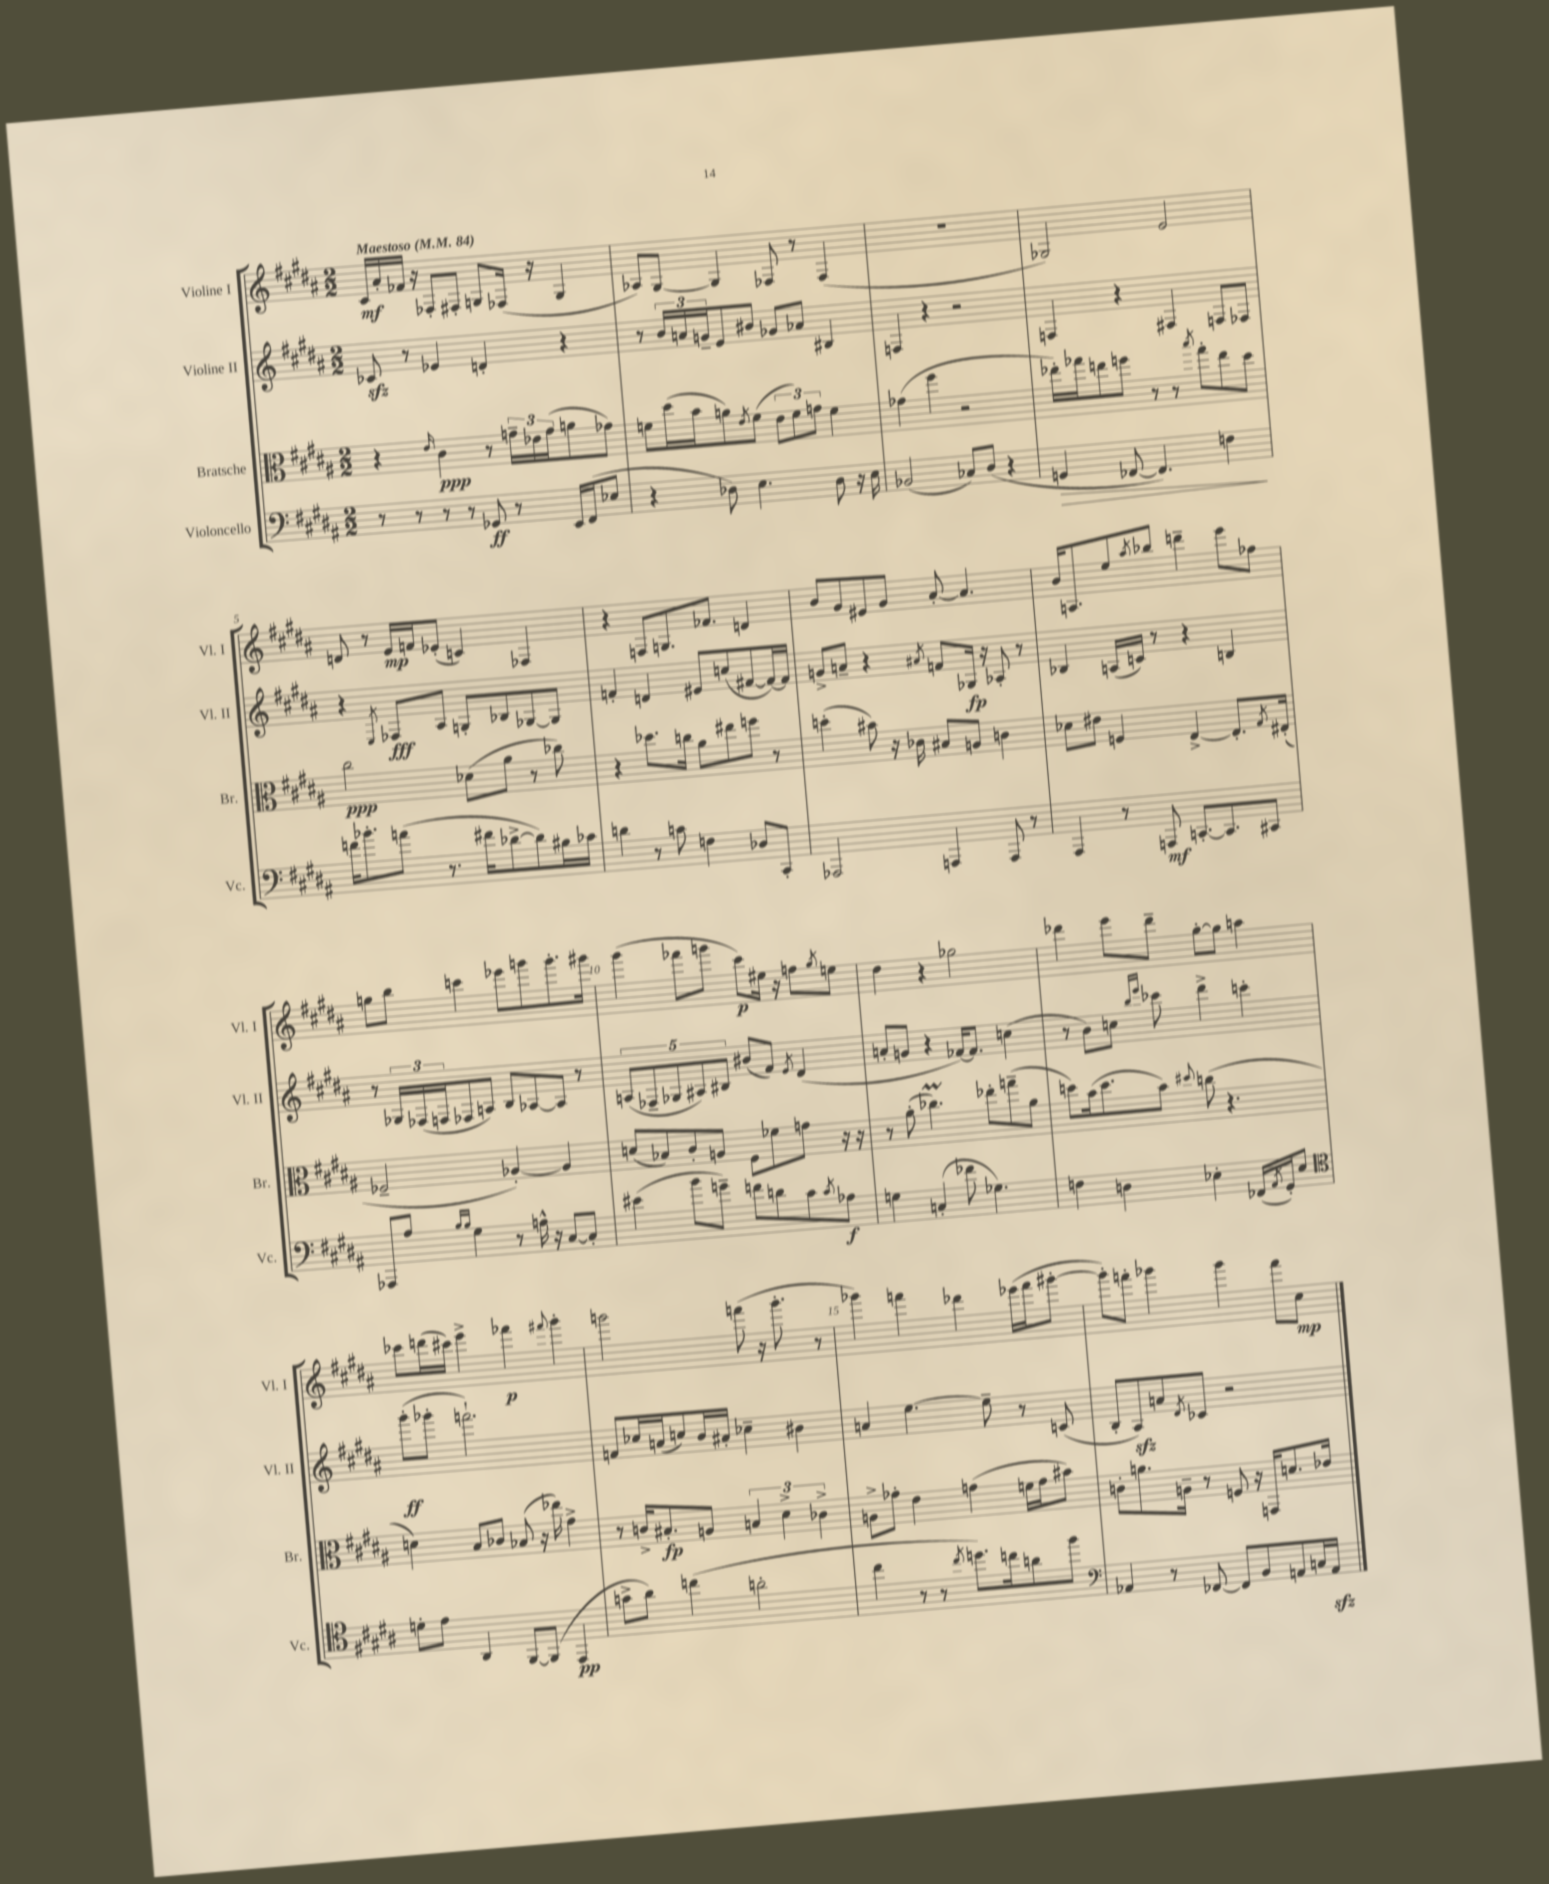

**kern	**kern	**kern	**kern
*staff4	*staff3	*staff2	*staff1
*clefF4	*clefC3	*clefG2	*clefG2
*k[f#c#g#d#a#]	*k[f#c#g#d#a#]	*k[f#c#g#d#a#]	*k[f#c#g#d#a#]
*M2/2	*M2/2	*M2/2	*M2/2
*MM84	*MM84	*MM84	*MM84
8r	4r	8c-/	16c#/LL
.	.	.	16a#'/
8r	.	8r	16f-/JJ
.	.	.	16r
.	16qqe/	.	.
8r	4c#\	4e-/	8F-'/L
8r	.	.	8F#'/J
8GG-/	8r	4d'/	8G/L
8r	24g~\LL	.	(16F-/Jk
.	24e-\	.	.
.	.	.	16r
.	(24g\J	.	.
16EE/LL	8a\	4r	4G/
(16FF#/J	.	.	.
8E-/J	8g-\J)	.	.
=	=	=	=
4r	8f\L	8r	8A-/L)
.	(16dd#\L	24b/LL	[8G#/J
.	.	24a/	.
.	16b\J	.	.
.	.	24g~/J	.
8D-\)	8a\)	8e/	4G#/]
.	8qe/	.	.
4.E\	(8f\J	8b#/J	.
.	12e\L	8g-/L	8F-/
.	12f\)	.	.
.	.	8a-/J	8r
.	12g\J	.	.
8D-\	4f\	4B#/	(4F-/
16r	.	.	.
16E\	.	.	.
=	=	=	=
(2BB-/	(4g-\	4F/	1r
.	4ff#\	4r	.
8C-/L)	2r	2r	.
(8D#/J	.	.	.
4r	.	.	.
=	=	=	=
4GG/	16ee-'\LL)	4F/	2G-/)
.	16gg-\J	.	.
.	8ee\	.	.
[8FF-/	8ff\J	4r	.
4.FF-/])	8r	.	.
.	8r	4F#/	2e/
.	8qbb/	.	.
.	8gg-'\L	.	.
4F\	8ee\	8F/L	.
.	8dd#\J	8F-/J	.
=	=	=	=
16f\LK	2cc#\	4r	8d/
8.b-'\	.	.	.
.	.	.	8r
.	.	8qE/	.
(8a\J	.	8F-/L	16e/LL
.	.	.	16f/J
8.r	.	8A#/J	(8e-'/J
.	(8d-\L	8G'/L	4c/)
16f#\LK	.	.	.
[8d-^\	8a#\J	8B-/	.
8d-\])	8r	[8G-/	4F-/
16B#\L	8cc-\)	8G-/]J	.
16c-\JJ	.	.	.
=	=	=	=
4d\	4r	4f'/	4r
8r	8.dd-\L	4d/	8F/L
8c\	.	.	8.G/
.	16cc\Jk	.	.
4F\	8a#\L	8e#/L	.
.	.	.	8.f-/J
.	8ee#\	(8cc/	.
8D-/L	8ff\J	[8f#/	4d/
8CC#'/J	8r	16f#/_L)	.
.	.	16f#/]JJ	.
=	=	=	=
2AAA-/	(4dd'\	8g^/L	8b/L
.	.	8a~/J	8g#/
.	8b#\)	4r	8e#/
.	16r	.	8g#/J
.	16c-\	.	.
.	.	8qa#/	.
4AAA/	8B#/L	8f/L	[8a#'/
.	8A/J	16G-/Jk	4.a#/]
.	.	16r	.
8AAA/	4c\	8A-'/	.
8r	.	8r	.
=	=	=	=
4AAA#/	8d-\L	4B-/	16b/LK
.	.	.	8.A/
.	8e#\J	.	.
8r	4F/	(16A/LL	8ee/
.	.	16c/JJ)	.
.	.	.	8qaa#/
8AAA/	.	8r	8bb-/J
[8.CC'/L	[4E^/	4r	4ddd~\
8.CC/]	.	.	.
.	8.E'/]L	4B/	8eee\L
8CC#/J	.	.	8ff-\J
.	8qG#/	.	.
.	(16E#'/Jk	.	.
=	=	=	=
8AAA-/L	2F-~/	8r	8gg\L
8A#/J	.	24G-/LL	8bb\J
.	.	(24F-/	.
.	.	24F/J	.
16qqB/LL	.	.	.
16qqB/JJ	.	.	.
4G#\	.	8F-/	4ccc\
.	.	8A/J)	.
8r	[4A-'/)	8B/L	8eee-\L
16A^^\	.	[8A-/	8ggg\
16r	.	.	.
[8C#/L	4A-/]	8A-/]J	8.ggg'\
8C#'/]J	.	8r	.
.	.	.	16ggg#\Jk
=	=	=	=
(4e#\	(8d/L	(10A/L	(4ggg#\
.	.	10F-~/	.
.	8B-/)	.	.
.	.	10G-/	.
8b\L	8c#'/	.	8fff-\L
.	.	10A#/)	.
8g~\J)	8A/J	.	8ggg\J
.	.	10B#/J	.
8f\L	8F#\L	(8b#/L	8ccc#\L)
8d\	8f-\	8f#/J)	16ee#\Jk
.	.	.	16r
.	.	8qe/	.
8c#\	8g\J	(4d#/	8ff\L
8qc#/	.	.	8qgg#/
8A-\J	16r	.	8ee\J
.	16r	.	.
=	=	=	=
4G\	8r	8a'/L	4dd#\
.	(8a#'\	8g/J	.
(4C'/	4.cc-\)	4r	4r
8f-\	.	[16f-/LK)	2gg-\
.	.	8.f-/]J	.
4.G-\)	8ee-'\L	.	.
.	(8gg~\	(4cc\	.
.	8a#\J	.	.
=	=	=	=
4F\	8dd\L)	8r	4ddd-\
.	(16b\k	8b\L)	.
.	8.dd\	.	.
4D\	.	8cc\J	8eee\L
.	.	16qqbb/LL	.
.	.	16qqeee/JJ	.
.	8b\J)	8ccc-\	8ddd-~\J
.	8qqdd#/	.	.
4E-'\	(8cc\	4ddd#^\	[8gg#'\L
.	4.r	.	8gg#\]J
(16FF-/LL	.	4ccc'\	4aa\
8qAA#/	.	.	.
16GG#'/J)	.	.	.
8E-/J	.	.	.
=	=	=	=
*clefC4	*	*	*
8d'\L	4d\)	(8ggg#'\L	8ccc-\L
8e\J	.	8ggg-'\J	(16ddd\L
.	.	.	16ccc#\JJ)
4AA#/	8B/L	2.fff`\)	4eee^\
.	8c-/J	.	.
[8FF#/L	(8B-/	.	4fff-\
(8FF#/]J	16r	.	.
.	16ee-\)	.	.
.	.	.	8qqfff#/
4EE/	4g#^\	.	4ggg#'\
=	=	=	=
8g^\L	8r	8f/L	2ggg\
8a#\J)	16c^/LK	16cc-/L	.
.	8.B#'/	(16a/J	.
(4cc\	.	8cc/)	.
.	8A/J	16b/L	.
.	.	16a#'/JJ	.
2a'\	6B/	4cc-~\	(8fff\
.	.	.	16r
.	6d#^\	.	.
.	.	.	8.ggg'\
.	.	4b#\	.
.	6c-^\	.	.
.	.	.	8r
=	=	=	=
4cc#\	8A^\L	4a/	4ggg-\)
.	8g-'\J	.	.
8r	4e\	[4.ee\	4fff\
8r	.	.	.
8qcc#/	.	.	.
8.dd\L)	(4g\	.	4ddd-\
.	.	8ee~\]	.
16cc\k	.	.	.
8a\	16f\LL	8r	(16eee-\LL
.	16g\J	.	16fff\J
8ff#\J	8b#\J)	(8c/	[8ggg#'\J
=	=	=	=
*clefF4	*	*	*
4AA-/	8c'\L	8B'/L	8ggg#'\]L)
.	8.a\	8A#/)	8fff'\J
8r	.	8a/	4ggg-\
.	16A~\Jk	.	.
.	.	8qd#/	.
[8FF-/	8r	8c-/J	.
8FF-/]L	8F/	2r	4ggg-\
8BB/	16r	.	.
.	16GG/LK	.	.
8AA/	8.d/	.	8fff\L
16C/L	.	.	8cc#\J
16AA/JJ	16e-/Jk	.	.
==	==	==	==
*-	*-	*-	*-
